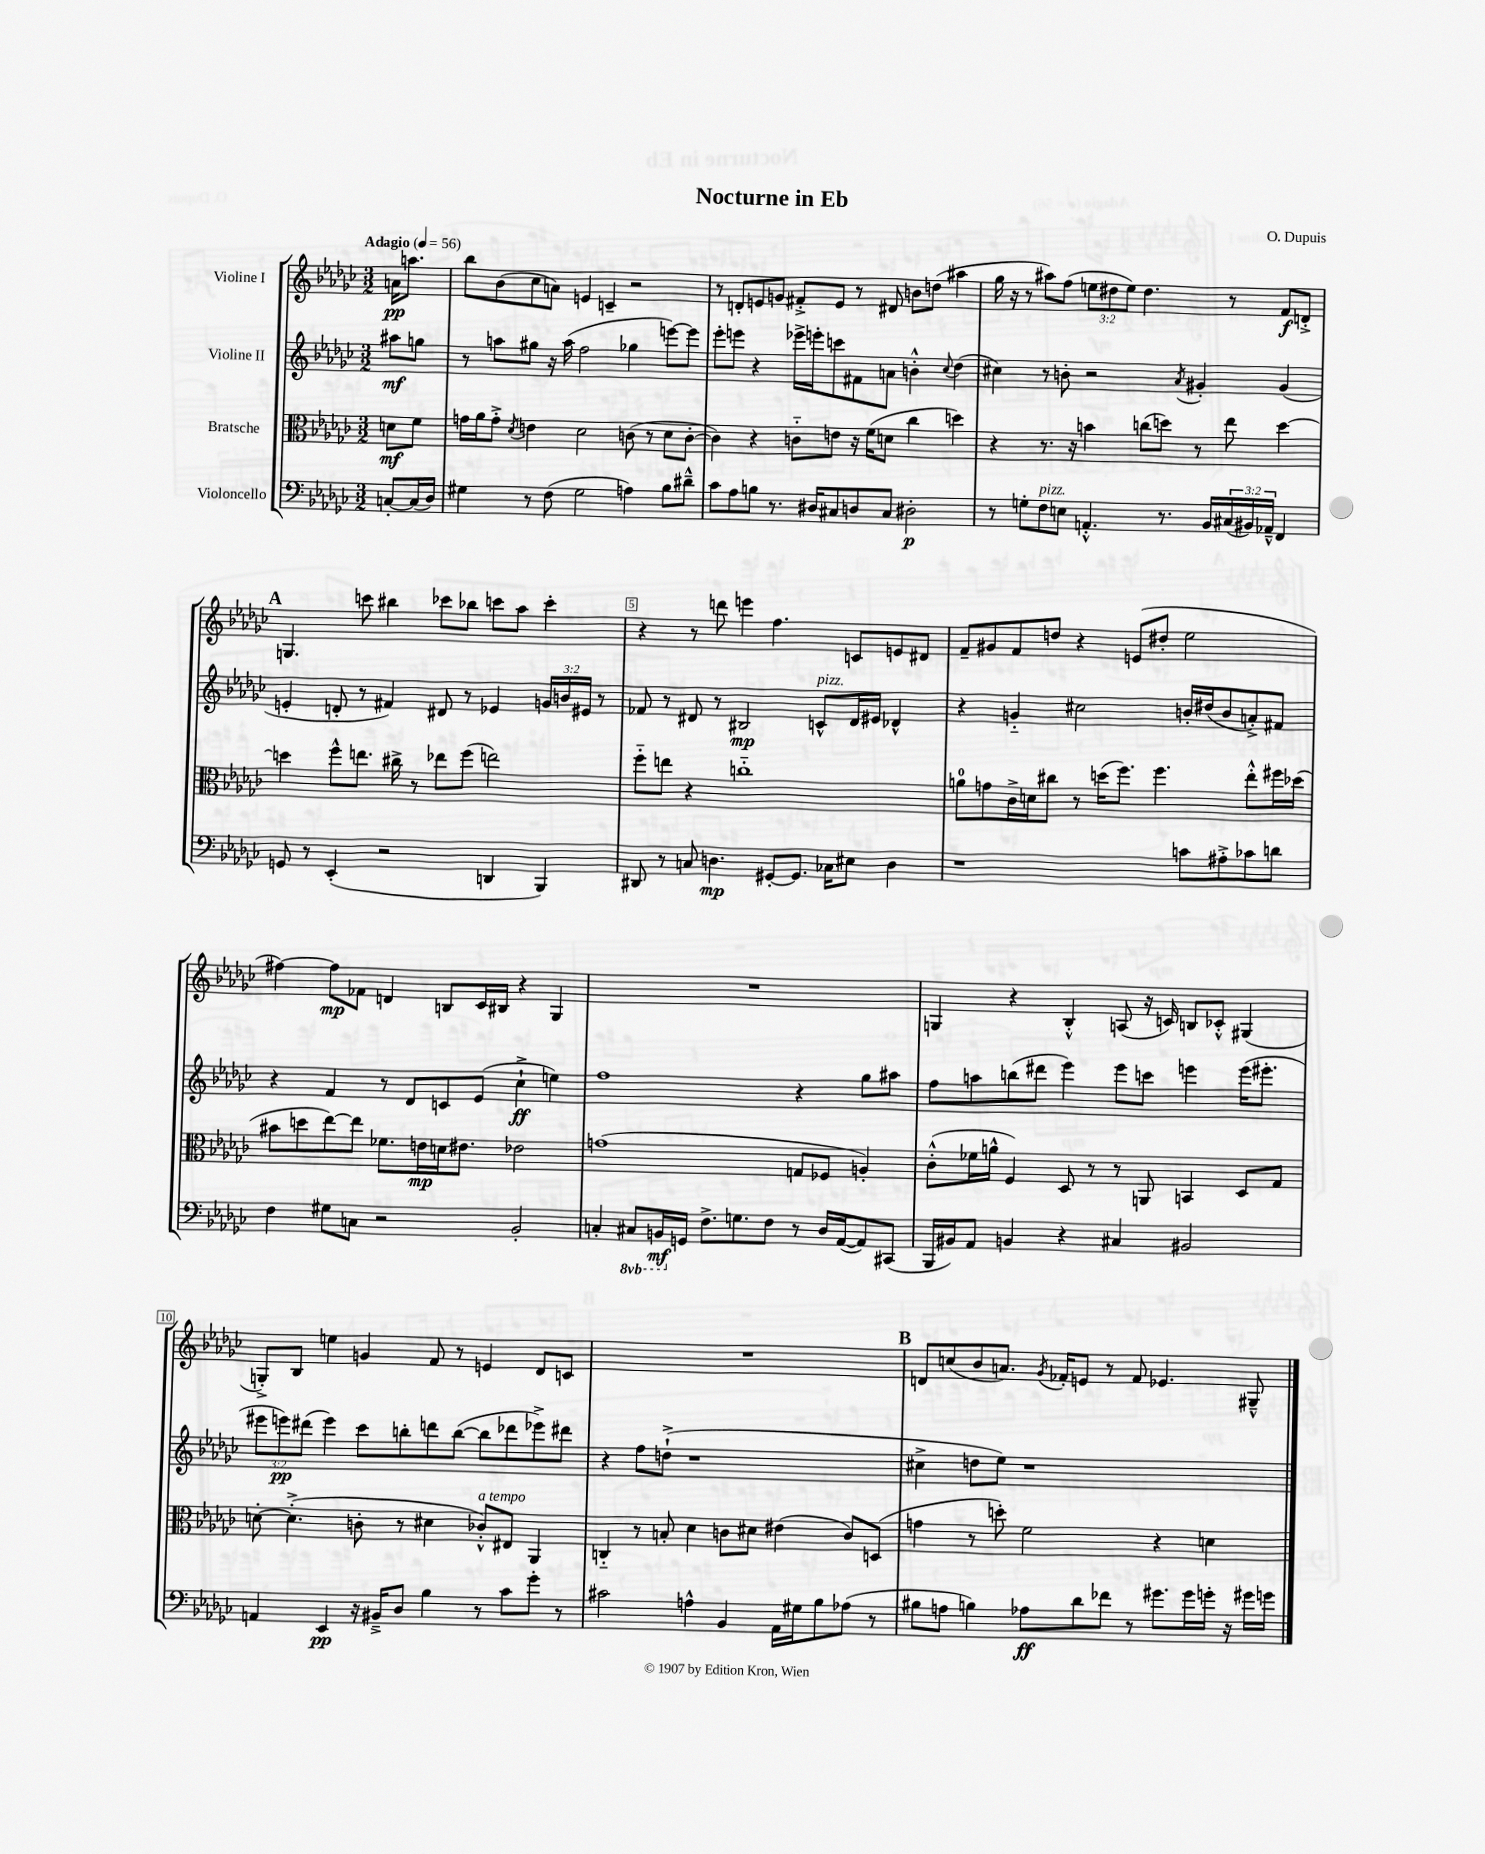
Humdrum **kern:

**kern	**kern	**kern	**kern
*staff4	*staff3	*staff2	*staff1
*clefF4	*clefC3	*clefG2	*clefG2
*k[b-e-a-d-g-c-]	*k[b-e-a-d-g-c-]	*k[b-e-a-d-g-c-]	*k[b-e-a-d-g-c-]
*M3/2	*M3/2	*M3/2	*M3/2
*MM56	*MM56	*MM56	*MM56
[8C'	8d	8aa#	16a
.	.	.	8.aa
(16C]	8f	8gg	.
16D-)	.	.	.
=	=	=	=
4G#	16g	8r	8bb-
.	16a-	.	.
.	8g'^	8aa	(8b-
.	8qd-	.	.
8r	4e	8gg#	8cc-
(8F	.	16r	8a)
.	.	(16aa	.
2G#	2d-	2ff	4e
.	.	.	4c~
4A)	(8c	4gg-	2r
.	8r	.	.
8B-	8d-	[8eee)	.
8d#~^^	[8c'	8eee]	.
=	=	=	=
8c-	4c])	8eee-'	8r
8A-	.	8eee	8d'
8B	4r	4r	8e
8.r	.	.	8g
.	8c'~	16eee-^	8f#'^
16D#	.	16eee'	.
8C#	8e	8ccc	8e
8D	16r	8f#	8r
.	(16f	.	.
8C#	8d	8a	8d#
2D#'	4cc-	4b'^^	8b
.	.	.	(8dd
.	.	8qqcc-	.
.	4dd)	(4dd-	4aa#
=	=	=	=
8r	4r	4cc#)	16gg-
.	.	.	16r
8G'	.	.	8r
8F	8.r	8r	8aa#)
8E	.	8b'	(8ff
.	16r	.	.
4.AA'^^	4b	2r	12ee
.	.	.	12dd#
.	.	.	12ee)
.	(8cc	.	4.dd#
8.r	8dd)	.	.
.	.	8qa-	.
.	8r	4g#'	.
16BB-	.	.	.
(24C#	8ee-	.	8r
24BB#)	.	.	.
24AA-~^^	.	.	.
4FF	[4dd	(4g#	8f
.	.	.	8d'^
=	=	=	=
8GG	4dd]	4e'	4.G
8r	.	.	.
(4EE-'	8ff^^	8d'	.
.	8.ee	8r	8ccc
2r	.	4f#)	4bb#
.	16cc#^	.	.
.	8r	.	.
.	8ee-	8d#	8ccc-
.	(8ff	8r	8bb-
4DD	2ee)	4e-	8ccc
.	.	.	8aa-
4BBB-)	.	24g	4ccc'
.	.	24b	.
.	.	24e#	.
.	.	8r	.
=	=	=	=
8DD#	8ff'~	8f-	4r
8r	8ee	8r	.
8C	4r	8d#	8r
4.D	.	8r	8ddd
.	1cc'~	2B#	4eee
[8GG#'	.	.	4.ff
8.GG#]	.	.	.
.	.	8c^^	.
16C-	.	.	.
8E#	.	16d#	8c
.	.	16e#	.
4D	.	4d-^^	8e
.	.	.	8d#
=	=	=	=
1r	8a	4r	8f~
.	8g	.	8g#
.	16c-^	4g'~	8f
.	16d	.	.
.	8cc#	.	8dd
.	8r	2cc#	4r
.	(16dd	.	.
.	8.ff)	.	.
.	.	.	(8e
.	4.ff	.	8dd#'
8c	.	16b'	2ee-
.	.	(16dd#	.
8A#'^	.	8b	.
8c-	8ee-'^^	8a'^)	.
8d	16ff#	8f#	.
.	(16dd-	.	.
=	=	=	=
4F	8b#	4r	[4ff#)
.	8dd	.	.
8G#	[8ee-)	4f	8ff#]
8C	8ee-]	.	8f-
2r	8.f-	8r	4d
.	.	8d-	.
.	16e	.	.
.	16d	8c	8B
.	8.e#	.	.
.	.	(8e-	16c-
.	.	.	16B#
2BB-'	2e-	4cc-`^	4r
.	.	4ee)	4G-
=	=	=	=
4C'	(1g	1ff	1.r
8CC#	.	.	.
16BBB	.	.	.
16GG	.	.	.
8.F^	.	.	.
8.G	.	.	.
8F	.	.	.
8r	8G	4r	.
16D-	8F-	.	.
([16AA-	.	.	.
8AA-])	4A')	8gg-	.
(8CC#	.	8aa#	.
=	=	=	=
16BBB-	(8c-'^^	8ff	4G
16BB#)	.	.	.
8AA-	16f-	8aa	.
.	16a^^	.	.
4BB	4F)	(8bb	4r
.	.	8ddd#	.
4r	8D-	4eee-)	4B-'^^
.	8r	.	.
4C#	8r	8eee-	(8A
.	8AA	8ccc	16r
.	.	.	16c)
2BB#	4BB	4eee	8B
.	.	.	8c-'^^
.	8D-	(16eee	(4G#
.	.	8.eee#'	.
.	8G-	.	.
=	=	=	=
4AA	[8d'	12eee#	8G'^)
.	.	12eee)	.
.	(4.d'^]	.	8B-
.	.	(12ddd#	.
4EE-	.	4eee)	4ee
16r	8c'	8ccc-	4g
16BB#~^	.	.	.
8D-	8r	8bb'	.
4B-	4d#	8ddd	8f
.	.	([8bb	8r
8r	8c-'^^)	8bb]	4e
8c-	8E#	8ddd-	.
8g-'	4AA-	8eee-^)	8d-
8r	.	8ddd#	8c
=	=	=	=
2c#	4C'~	4r	1.r
.	8r	8ff	.
.	8B'	(8dd`^	.
4A^^	4d-	1r	.
4BB-	8c	.	.
.	8d#	.	.
16AA-	(4e#	.	.
16G#	.	.	.
8B-	.	.	.
(8A-	8c)	.	.
8r	(8D	.	.
=	=	=	=
8B#	4g	4cc#^	8d
8A	.	.	(8cc
4B)	8r	8dd	8b-
.	8dd')	8ee-)	8.a)
8A-	2f	1r	.
.	.	.	8qg-
.	.	.	16f-'
8d-	.	.	8e
8f-	.	.	8r
8r	.	.	8f-
8.g#	4r	.	4.e-
16g#	.	.	.
16g'	4d	.	.
16r	.	.	.
16g#	.	.	8G#~^^
16g	.	.	.
==	==	==	==
*-	*-	*-	*-
